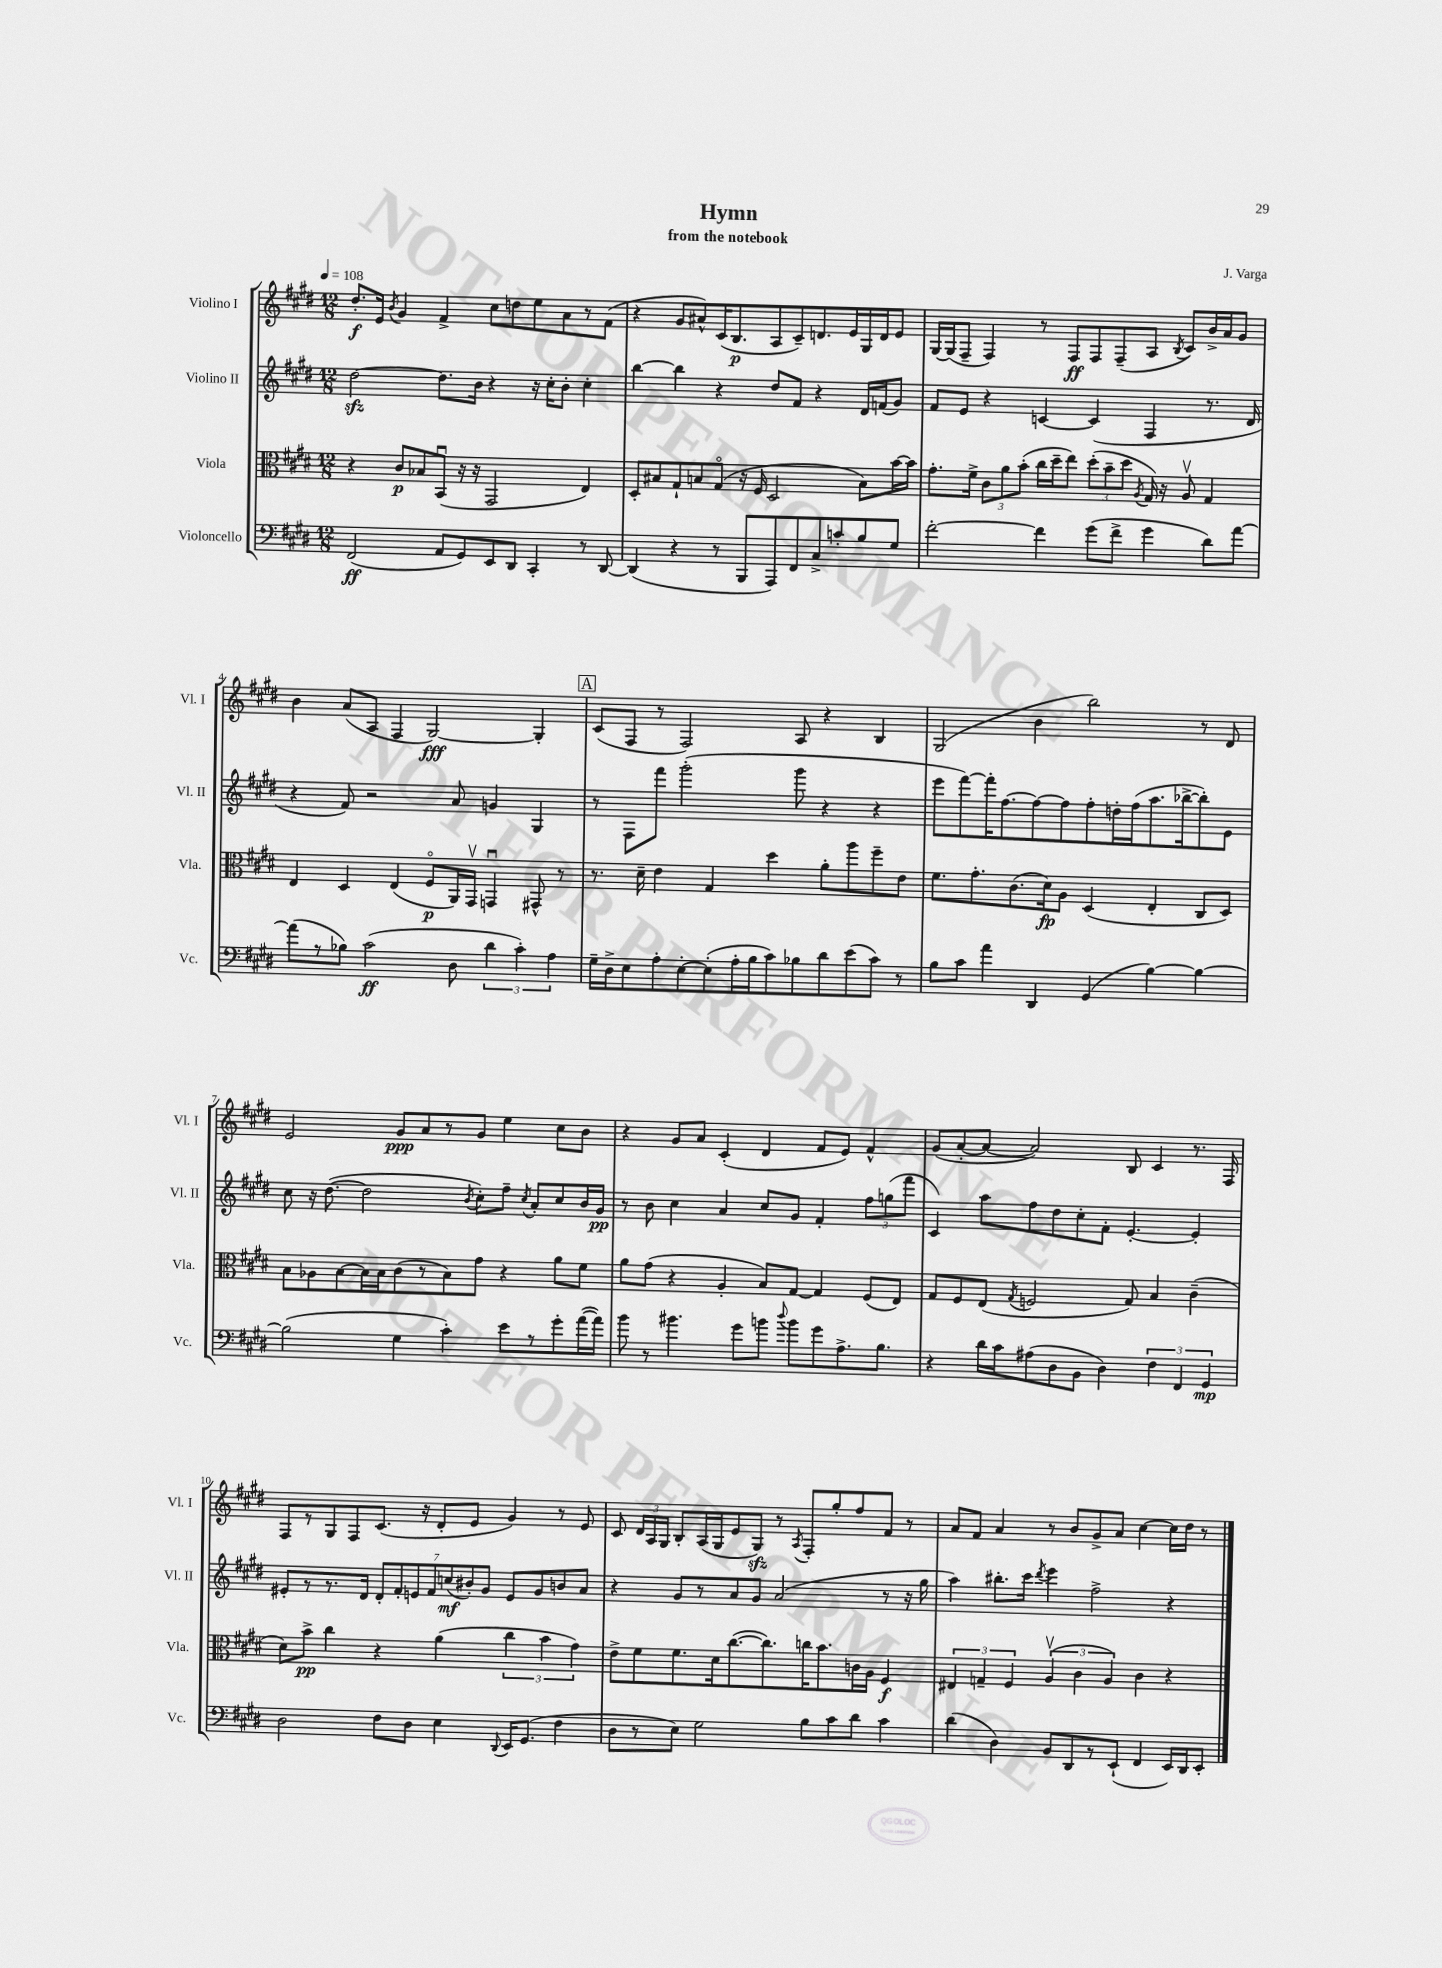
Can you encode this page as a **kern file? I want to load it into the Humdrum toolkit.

**kern	**kern	**kern	**kern
*staff4	*staff3	*staff2	*staff1
*clefF4	*clefC3	*clefG2	*clefG2
*k[f#c#g#d#]	*k[f#c#g#d#]	*k[f#c#g#d#]	*k[f#c#g#d#]
*M12/8	*M12/8	*M12/8	*M12/8
*MM108	*MM108	*MM108	*MM108
(2FF#	4r	[2dd#	8.dd#'
.	.	.	16e
.	.	.	8qb
.	8c#	.	4g#
.	8B-	.	.
8AA	(8BBu	8.dd#]	4f#^
8GG#)	16r	.	.
.	16r	16b	.
8EE	2GG#	4r	8cc#
8DD#	.	.	8dd
4CC#'	.	16r	8ee
.	.	16cc#'	.
.	.	8b'	8a
8r	4E)	4cc#'	8r
[8DD#	.	.	(8f#
=	=	=	=
(4DD#]	8D#'	[4bb	4r
.	8B#	.	.
4r	8G#`	4bb]	8g#
.	8B	.	8a#^^)
8r	(8G#o	4r	(16c#
.	.	.	8.B
8BBB	16r	.	.
.	16F#	.	.
8AAA)	2D#	8dd#	8A
8FF#	.	8f#	8c#~)
8C#^	.	4r	8.d
8c'	.	.	.
.	.	.	16e
8B	8B)	16d#	16G#
.	.	(16f	16d
8G#	[16b	8g#)	8e
.	16b]	.	.
=	=	=	=
[2f#'	8.g#'	8f#	[16G#
.	.	.	(16G#]
.	.	8e	8F#~
.	16f#^	.	.
.	12c#	4r	4F#)
.	12a	.	.
.	(12b'	.	.
4f#]	16cc#	[4c	8r
.	16dd#~	.	.
.	8ee)	.	8F#
(8g#	(12dd#'	(4c]	8F#
.	12b~	.	.
8f#^	.	.	(8F#~
.	12dd#	.	.
.	8qA	.	.
4g#	16G#)	4F#	8A
.	16r	.	.
.	.	.	8qB
.	8Av	.	8c#)
8d#)	4G#	8.r	16b^
.	.	.	16a
[8a	.	.	8g#
.	.	16d#	.
=	=	=	=
(8a]	4E	4r	4b
8r	.	.	.
8B-)	4D#	8f#)	(8a
(2c#	.	2r	8A
.	(4E	.	4F#
.	8F#o	.	[2G#)
8D#	16AA)	8a	.
.	16GG#v	.	.
6d#	4GGu	4g	.
6c#')	.	.	.
.	8GG#^^	4G#	4G#']
6A	.	.	.
.	8r	.	.
=	=	=	=
16G#~	8.r	8r	(8c#
16D#^	.	.	.
8E	.	8F#	8F#
.	16d#~	.	.
8A'	4e	8fff#	8r
[8E'	.	(2ggg#'	2F#)
(8E']	4G#	.	.
16A'	.	.	.
16B	.	.	.
8c#)	4dd#	.	.
8B-	.	8ggg#	8A
8d#	8a'	4r	4r
(8e	8aa	.	.
8c#)	8ff#~	4r	4B
8r	8e	.	.
=	=	=	=
8B	8.f#	8eee	(2G#
8c#	.	[8fff#)	.
.	8.g#'	.	.
4a	.	16fff#']	.
.	.	[8.ff#	.
.	(8.c#	.	.
4DD#	.	8ff#_	4b
.	16d#)	.	.
.	8A	8ff#]	.
(4GG#	(4D#	8ff#'	2bb)
.	.	16dd'	.
.	.	(16ff#	.
[4B)	4E'	8.aa	.
.	.	[16bb-^	.
4B_	8C#	8bb-'])	8r
.	8D#)	8e	8d#
=	=	=	=
(2B]	8B	8cc#	2e
.	8A-	16r	.
.	.	([8.dd#	.
.	[8B	.	.
.	16B]	2dd#]	.
.	16B	.	.
4G#	(8c#	.	8g#
.	8r	.	8a
4c#')	8B)	.	8r
.	.	8qb	.
.	8g#	8cc#')	8g#
8e	4r	8ff#~	4ee
.	.	8qcc#	.
8r	.	8a'	.
8g#'	8a	8cc#	8cc#
([16a	8f#	16b	8b
16a])	.	16g#	.
=	=	=	=
8b	8a	8r	4r
8r	(8g#	8b	.
4.b#	4r	4cc#	8g#
.	.	.	8a
.	4A'	4a	(4c#'
8g#	.	.	.
8b	8B)	8cc#	4d#
8qqdd#	.	.	.
8b	[8G#	8g#	.
8g#	4G#]	4f#'	8f#
8.A^	.	.	8e)
.	(8F#	12ff#	4f#^^
8.B	.	.	.
.	.	(12gg	.
.	8E)	.	.
.	.	12fff#	.
=	=	=	=
4r	8G#	4c#)	(8g#
.	8F#	.	[8a'
16d#	(8E	8aa	8a_
16c#	.	.	.
.	8qG#	.	.
(8A#	2F	8ff#	2a])
8D#	.	8dd#	.
8BB	.	8cc#'	.
4D#)	.	8f#'	.
.	8G#)	[4.e'	8B
6F#	4B	.	4c#
6FF#	.	.	.
.	(4c#~	4e']	8.r
6GG#	.	.	.
.	.	.	16F#
=	=	=	=
2D#	8d#)	8e#'	8F#
.	8b^	8r	8r
.	4cc#	8.r	8G#
.	.	.	8F#
.	.	16d#	.
8F#	4r	14d#'	(8.c#
.	.	14f#'	.
8D#	.	.	.
.	.	14e	.
.	.	.	16r
.	.	14f#	.
4E	(4a	.	8d#'
.	.	(14cc	.
.	.	14b#')	.
.	.	.	8e
.	.	14g#	.
8qqDD#	.	.	.
16EE	6cc#	8e	4g#)
(8.GG#	.	.	.
.	.	8g#	.
.	6b	.	.
4F#	.	8b	8r
.	6g#)	.	.
.	.	8a	8e
=	=	=	=
8D#	8e^	4r	8c#
8r	8f#	.	24d#
.	.	.	24A
.	.	.	24G#
8E)	8.f#	8g#	8B'
2G#	.	8r	(16A
.	16d#	.	16G#
.	([8.cc#	8a	8e
.	.	8g#	8G#)
.	8.cc#])	.	.
.	.	(2a	8r
.	.	.	8qA
8B	16cc	.	8F#'
.	8.b	.	.
8c#	.	.	8gg#'
8d#	16c	.	8ff#
.	16A	.	.
4c#	4F#	8r	8f#
.	.	16r	8r
.	.	16gg#	.
=	=	=	=
(4d#	6E#	4aa)	8a
.	.	.	8f#
.	6G~	.	.
4D#)	.	8.bb#'	4a
.	6F#	.	.
.	.	16ccc#	.
.	.	8qddd#	.
8BB	(6Av	4eee	8r
8DD#	.	.	8b
.	6c#	.	.
8r	.	2ff#^	8g#^
.	6A)	.	.
(8EE`	.	.	8a
4FF#	4c#	.	[4cc#
16EE)	4r	4r	16cc#]
16DD#	.	.	16dd#
8EE'	.	.	8r
==	==	==	==
*-	*-	*-	*-
